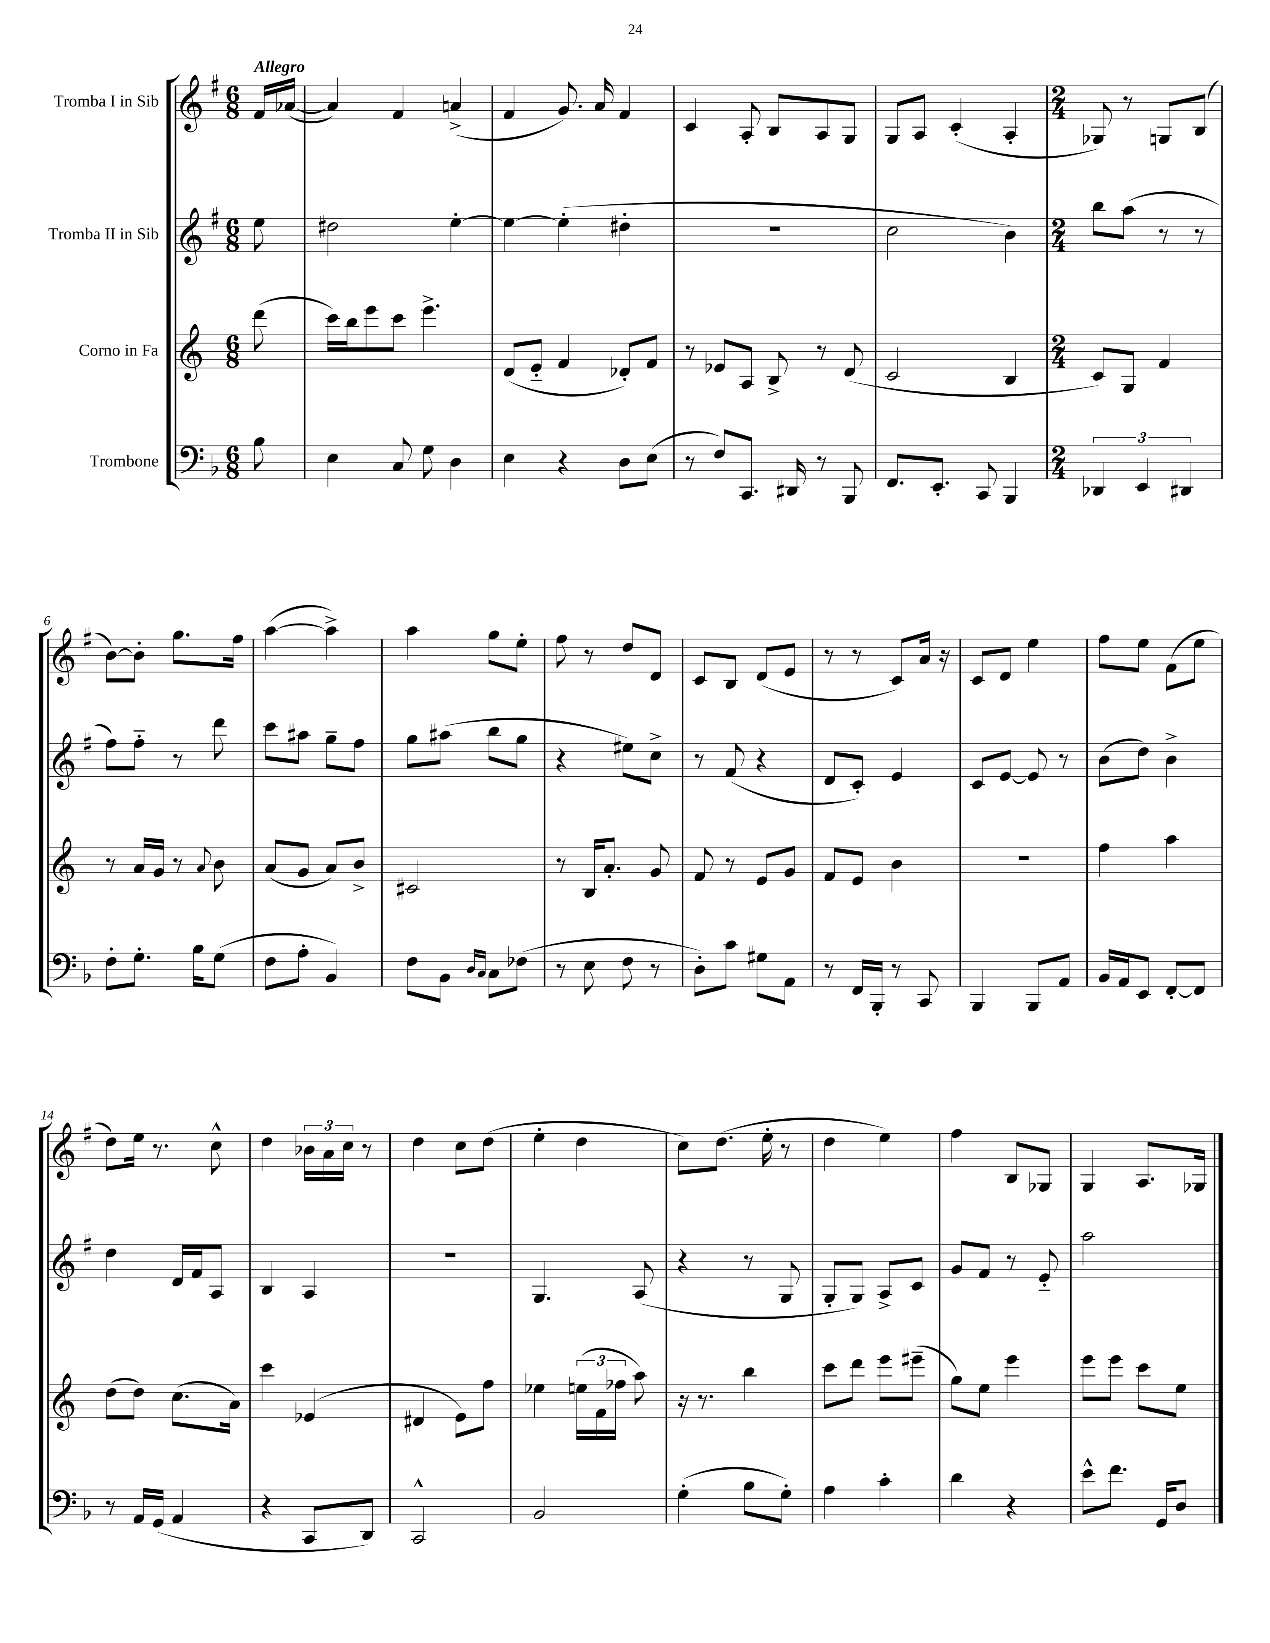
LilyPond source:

<<
\new StaffGroup <<
\new Staff = "s0" \with { instrumentName = "Tromba I in Sib" } {
    \clef treble \key g \major \numericTimeSignature \time 6/8 \partial 8 \tempo "Allegro"
    \autoBeamOff fis'16[ aes'16]~( |
    aes'4) fis'4 a'4->( |
    fis'4 g'8.) a'16 fis'4 |
    c'4 a8-. b8[ a8 g8] |
    g8[ a8] c'4-.( a4-. |
    \numericTimeSignature \time 2/4 ges8) r8 g8[ b8]( |
    b'8[~) b'8]-. g''8.[ fis''16] |
    a''4~( a''4->) |
    a''4 g''8[ e''8]-. |
    fis''8 r8 d''8[ d'8] |
    c'8[ b8] d'8[( e'8] |
    r8 r8 c'8[) a'16] r16 |
    c'8[ d'8] e''4 |
    fis''8[ e''8] fis'8[( e''8] |
    d''8[) e''16] r8. c''8-^ |
    d''4 \tuplet 3/2 { bes'16[ a'16 c''16] } r8 |
    d''4 c''8[ d''8]( |
    e''4-. d''4 |
    c''8[) d''8.]( e''16-. r8 |
    d''4 e''4) |
    fis''4 b8[ ges8] |
    g4 a8.[ ges16] \bar "|." |
}
\new Staff = "s1" \with { instrumentName = "Tromba II in Sib" } {
    \clef treble \key g \major \numericTimeSignature \time 6/8 \partial 8
    \autoBeamOff e''8 |
    dis''2 e''4~-. |
    e''4~ e''4-.( dis''4-. |
    R2. |
    c''2 b'4) |
    \numericTimeSignature \time 2/4 b''8[ a''8]( r8 r8 |
    fis''8[) fis''8]-_ r8 d'''8 |
    c'''8[ ais''8] g''8[-- fis''8] |
    g''8[ ais''8]( b''8[ g''8] |
    r4 eis''8[) c''8]-> |
    r8 fis'8( r4 |
    d'8[ c'8]-.) e'4 |
    c'8[ e'8]~ e'8 r8 |
    b'8[( d''8]) b'4-> |
    d''4 d'16[ fis'16 a8] |
    b4 a4 |
    r2 |
    g4. a8( |
    r4 r8 g8 |
    g8[-. g8]) a8[-> c'8] |
    g'8[ fis'8] r8 e'8-_ |
    a''2 \bar "|." |
}
\new Staff = "s2" \with { instrumentName = "Corno in Fa" } {
    \clef treble \key c \major \numericTimeSignature \time 6/8 \partial 8
    \autoBeamOff d'''8( |
    c'''16[) b''16 e'''8 c'''8] e'''4.-> |
    d'8[( e'8]-_ f'4 des'8[-.) f'8] |
    r8 ees'8[ a8] b8-> r8 d'8( |
    c'2 b4 |
    \numericTimeSignature \time 2/4 c'8[) g8] f'4 |
    r8 a'16[ g'16] r8 \appoggiatura { a'8 } b'8 |
    a'8[( g'8] a'8[) b'8]-> |
    cis'2 |
    r8 b16[ a'8.]-. g'8 |
    f'8 r8 e'8[ g'8] |
    f'8[ e'8] b'4 |
    R2 |
    f''4 a''4 |
    d''8[( d''8]) c''8.[( a'16]) |
    c'''4 ees'4( |
    dis'4 e'8[) f''8] |
    ees''4 \tuplet 3/2 { e''16[( f'16 fes''16] } a''8) |
    r16 r8. b''4 |
    c'''8[ d'''8] e'''8[ eis'''8]--( |
    g''8[) e''8] e'''4 |
    e'''8[ e'''8] c'''8[ e''8] \bar "|." |
}
\new Staff = "s3" \with { instrumentName = "Trombone" } {
    \clef bass \key f \major \numericTimeSignature \time 6/8 \partial 8
    \autoBeamOff bes8 |
    e4 c8 g8 d4 |
    e4 r4 d8[ e8]( |
    r8 f8[) c,8.] dis,16 r8 bes,,8 |
    f,8.[ e,8.]-. c,8 bes,,4 |
    \numericTimeSignature \time 2/4 \tuplet 3/2 { des,4 e,4 dis,4 } |
    f8[-. g8.]-. bes16[ g8]( |
    f8[ a8]-. bes,4) |
    f8[ bes,8] \grace { d16[ c16] } c8[ fes8]( |
    r8 e8 f8 r8 |
    d8[-.) c'8] gis8[ a,8] |
    r8 f,16[ bes,,16]-. r8 c,8 |
    bes,,4 bes,,8[ a,8] |
    bes,16[ a,16 e,8] f,8[~-. f,8] |
    r8 a,16[ g,16]( a,4 |
    r4 c,8[ d,8]) |
    c,2-^ |
    bes,2 |
    g4-.( bes8[ g8]-.) |
    a4 c'4-. |
    d'4 r4 |
    e'8[-^ f'8.] g,16[ d8] \bar "|." |
}
>>
>>
